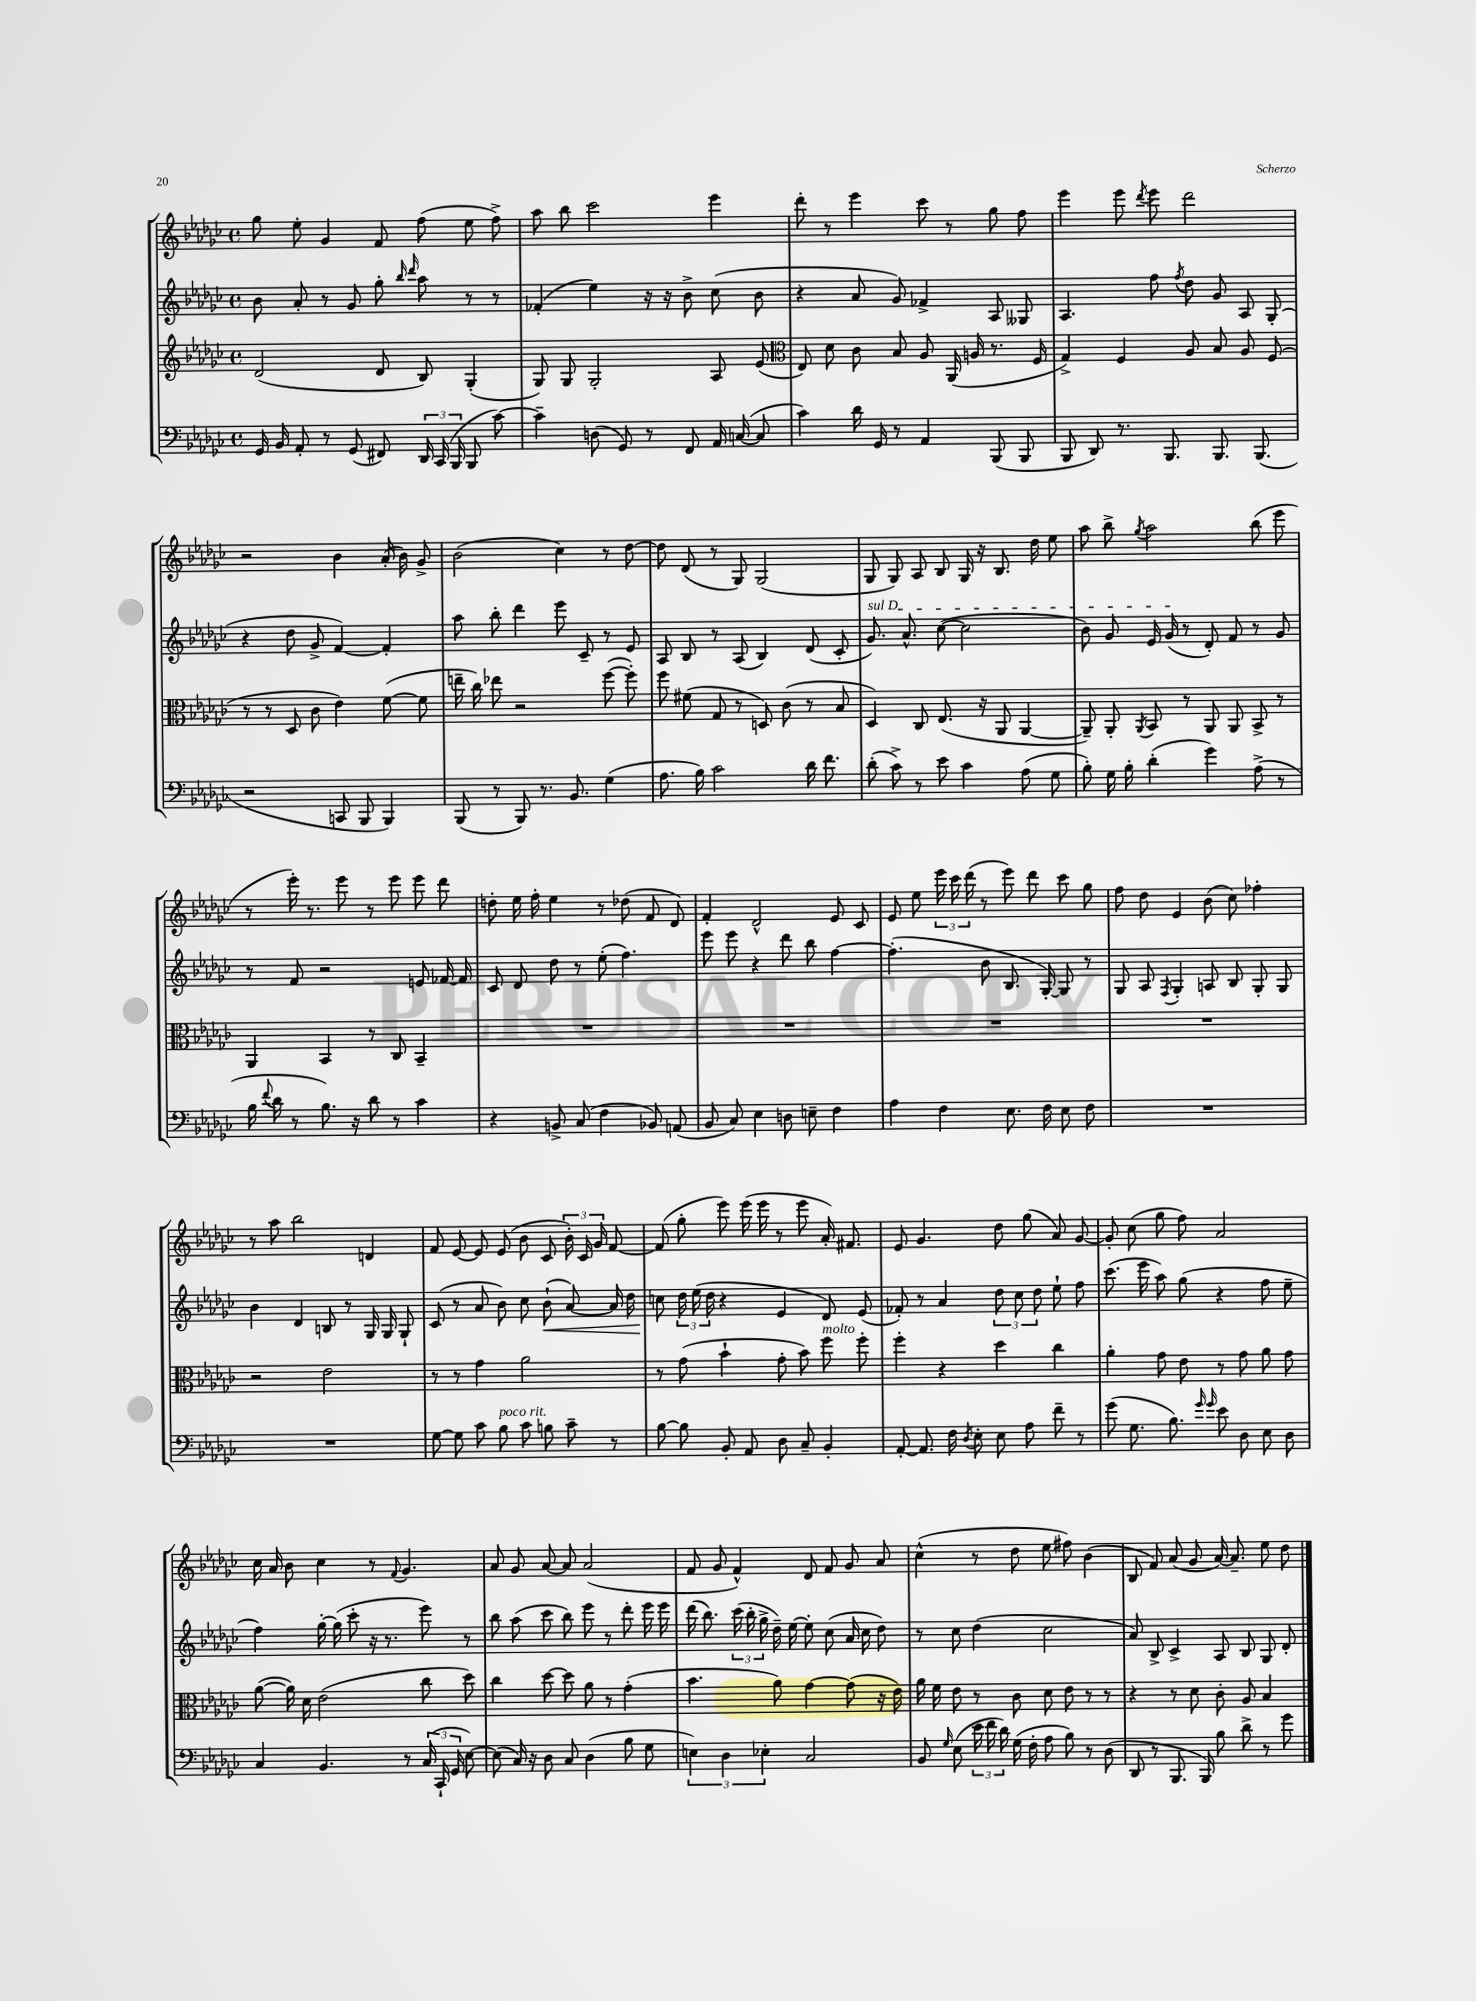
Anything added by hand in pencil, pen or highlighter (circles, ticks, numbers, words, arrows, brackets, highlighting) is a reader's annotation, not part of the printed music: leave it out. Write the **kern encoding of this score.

**kern	**kern	**kern	**kern
*staff4	*staff3	*staff2	*staff1
*clefF4	*clefG2	*clefG2	*clefG2
*k[b-e-a-d-g-c-]	*k[b-e-a-d-g-c-]	*k[b-e-a-d-g-c-]	*k[b-e-a-d-g-c-]
*M4/4	*M4/4	*M4/4	*M4/4
*met(c)	*met(c)	*met(c)	*met(c)
16GG-/	(2d-/	8b-\	8gg-\
16BB-/	.	.	.
8AA-'/	.	8a-'/	8ee-'\
8r	.	8r	4g-/
(8GG-/	.	8g-/	.
8FF#/)	8d-/	8gg-'\	8f/
.	.	16qqbb-/	.
.	.	16qqddd-/	.
24DD-/	8B-/)	8aa-\	(8ff\
(24CC-/	.	.	.
24BBB-/	.	.	.
8BBB-/	(4G-'/	8r	8ee-\
[8c-\)	.	8r	8ff^\)
=	=	=	=
4c-~\]	8G-/)	(4f-'/	8aa-\
.	8G-/	.	8bb-\
(8D\	2G-'/	4ee-\)	2ccc-\
8GG-/)	.	.	.
8r	.	16r	.
.	.	16r	.
8FF/	.	8b-^\	.
16AA-/	8A-/	(8cc-\	4eee-\
([16C/	.	.	.
8C/]	(8e-/	8b-\	.
=	=	=	=
*	*clefC3	*	*
4c-\)	8E-/)	4r	8ddd-'\
.	8d-\	.	8r
16d-\	8c-\	8a-/	4eee-\
16GG-/	.	.	.
8r	8B-/	8g-/)	.
4AA-/	8A-/	4f-^/	8ccc-\
.	(16AA-/	.	8r
.	16A/	.	.
(8BBB-/	8.r	8A-/	8gg-\
8BBB-/	.	8G--/	8ff\
.	16F/	.	.
=	=	=	=
8BBB-/	4G-^/)	4.A-/	4eee-\
8DD-/)	.	.	.
8.r	4F/	.	8eee-\
.	.	.	8qddd-/
.	.	8ff\	8eee-\
8.BBB-/	.	.	.
.	.	8qff/	.
.	8A-/	8dd-\	2ddd-\
8.BBB-/	8B-/	8g-/	.
.	8A-/	8A-/	.
(8.BBB-/	.	.	.
.	(8F/	(8G-'/	.
=	=	=	=
2r	8r	4r	2r
.	8r	.	.
.	8D-/	8dd-\	.
.	8c-\	8g-^/	.
8CC/	4e-\)	[4f/)	4b-\
8BBB-/	.	.	.
4BBB-/)	([8f\	4f'/]	(16a-'/
.	.	.	16b-\)
.	8f\]	.	8g-^/
=	=	=	=
(8BBB-/	16ee~\	8aa-\	(2b-\
.	16cc-\)	.	.
8r	8ee-\	8bb-'\	.
8BBB-/)	2r	4ddd-\	.
8.r	.	.	.
.	.	8eee-\	4cc-\)
8.BB-/	.	.	.
.	.	8c-~/	.
(4G-\	([8ff\	8r	8r
.	8ff'\])	8e-/	[8dd-\
=	=	=	=
8.A-\	8ff\	8A-/	8dd-\]
.	(8f#\	8B-/	(8d-/
16B-\)	.	.	.
2c-\	8G-/	8r	8r
.	8r	(8A-/	8G-/)
.	8D/)	4B-/)	(2G-/
.	(8c-\	.	.
16d-\	8r	(8d-/	.
8.f\	.	.	.
.	8B-/	8c-'/	.
=	=	=	=
(8d-'\	4D-/)	8.g-/)	8G-/
8c-^\)	.	.	8G-/)
.	.	8.a-^^/	.
8r	8C-/	.	8A-/
8e-\	(8.E-/	([8cc-\	8B-/
4c-\	.	2cc-\]	16G-/
.	16r	.	16r
.	8AA-/	.	8.B-/
(8A-\	[4AA-/	.	.
.	.	.	16dd-\
8G-\	.	.	8ee-\
=	=	=	=
8B-'\)	8AA-~/])	8b-\)	8aa-\
16G-\	8AA-'/	8g-/	8bb-^\
16B-'\	.	.	.
.	8qAA-/	.	8qgg-/
(4d-'\	8BB-/	16e-/	2aa-\
.	.	(16g-/	.
.	8r	8r	.
4g-\)	8AA-/	8d-'/)	.
.	8AA-/	8f/	.
(8A-^\	8BB-^/	8r	(8bb-\
8r	8r	8g-/	8eee-\
=	=	=	=
16B-\	4AA-/	8r	8r
8qqf/	.	.	.
16d-\	.	.	.
8r	.	8f/	16eee-'\)
.	.	.	8.r
8.B-\)	4BB-/	2r	.
.	.	.	8eee-\
16r	.	.	.
8d-\	8r	.	8r
8r	8C-/	.	8eee-\
4c-\	4BB-~/	8e/	8eee-\
.	.	[16f-/	8ddd-\
.	.	16f-/]	.
=	=	=	=
4r	1r	8c-/	8dd'\
.	.	8d-/	16ee-\
.	.	.	16ff'\
8BB^/	.	8dd-\	4ee-\
(8C-/	.	8r	.
4F\	.	(8ee-'\	8r
.	.	4.ff\)	(8dd-\
8BB-/)	.	.	8f/
(8AA/	.	.	8d-/)
=	=	=	=
8BB-/	1r	8eee-\	4f'/
8C-/)	.	8eee-\	.
4E-\	.	4r	2d-^^/
8D\	.	8ddd-\	.
8E~\	.	8bb-\	.
4F\	.	[4ff\	8e-/
.	.	.	8c-/
=	=	=	=
4A-\	1r	(4.ff'\]	8e-/
.	.	.	8ee-\
4F\	.	.	24eee-\
.	.	.	24ccc-\
.	.	.	(24ddd-\
.	.	8b-\	8r
8.E-\	.	8.B-/	8eee-\)
.	.	.	8ddd-\
16F\	.	[16G-'/)	.
8E-\	.	8G-/]	8ccc-\
8F\	.	8r	8gg-\
=	=	=	=
1r	1r	8G-/	8ff\
.	.	8A-/	8dd-\
.	.	8qF/	.
.	.	4G-'/	4e-/
.	.	8A/	(8b-\
.	.	8B-/	8cc-\)
.	.	8G-'/	4ff-'\
.	.	8G-/	.
=	=	=	=
1r	2r	4b-\	8r
.	.	.	8aa-\
.	.	4d-/	2bb-\
.	2e-\	8B/	.
.	.	8r	.
.	.	16G-/	4d/
.	.	16G-/	.
.	.	8G-`/	.
=	=	=	=
[8G-\	8r	(8c-/	8f/
8G-\]	8r	8r	[8e-/
8c-\	4g-\	8a-/	8e-/]
8B-\	.	8b-\)	(8e-/
8c-\	2a-\	8cc-\	8b-\
8B\	.	(8b-`\	8c-/
8c-~\	.	[8a-/)	24b-'\)
.	.	.	24c-/
.	.	.	24g-/
8r	.	16a-/]	[8f/
.	.	16dd-\	.
=	=	=	=
[8B-\	8r	8cc\	(8f/]
8B-\]	(8g-\	24dd-\	8gg-'\
.	.	(24ee-\	.
.	.	24dd-\	.
8BB-'/	4b-`\	4r	8eee-\)
8AA-/	.	.	(16eee-\
.	.	.	16eee-\
8D-\	8g-'\	4e-/	8r
8C-~/	8b-\)	.	8eee-\
4BB-'/	8ff\	8d-/)	16a-'/)
.	.	.	8.f#/
.	8ff'\	(8e-/	.
=	=	=	=
[8AA-'/	4ff'\	8f-'/)	8e-/
8.AA-/]	.	8r	4.g-/
.	4r	4a-/	.
16F\	.	.	.
8qD-/	.	.	.
8E-'\	.	.	.
8E-\	4dd-\	12dd-\	8dd-\
.	.	12cc-\	.
8A-\	.	.	(8gg-\
.	.	12dd-\	.
8f~\	4cc-\	8ee-`\	8a-/)
8r	.	8ff\	[8g-/
=	=	=	=
(8g-\	4a-'\	(8.ccc-\	8g-'/]
8.G-\	.	.	(8cc-\
.	.	16eee-\	.
.	8g-\	8aa-\)	8gg-\
8.B-\)	.	.	.
.	8e-\	(8gg-\	8ff\)
16qqg-/	.	.	.
16qqg-/	.	.	.
8e-\	8r	4r	2a-/
8D-\	8g-\	.	.
8E-\	8a-\	8ff\	.
8D-\	8g-\	8ee-~\	.
=	=	=	=
4C-/	([8a-\	4ff\)	16cc-\
.	.	.	16a-/
.	16a-\])	.	8b-\
.	16d-\	.	.
4.BB-/	(2e-\	[16gg-'\	4cc-\
.	.	(16gg-\]	.
.	.	8ccc-'\	.
.	.	16r	8r
.	.	8.r	.
.	.	.	8qqf/
8r	.	.	4.g-/
(24C-/	8cc-\	8eee-\)	.
24CC-`/	.	.	.
24GG-/	.	.	.
[8E-\)	8dd-\)	8r	.
=	=	=	=
(8E-\]	4cc-\	8bb-\	8a-/
16C-/)	.	(8aa-\	8g-/
16r	.	.	.
8D-\	[8dd-\	8ccc-\	[8a-/
8C-/	8dd-\]	8bb-\)	8a-/]
(4D-\	8a-\	8eee-\	(2a-/
.	8r	8r	.
8B-\	(4g-'\	8ddd-'\	.
8G-\	.	16eee-\	.
.	.	16eee-\	.
=	=	=	=
6E\)	4.b-\	(16ddd-\	8f/
.	.	8.bb-\)	.
.	.	.	8g-/
6D-\	.	.	.
.	.	(24ccc-\	4f^^/)
.	.	24bb-'\	.
6E-'\	.	24gg-^\	.
.	8a-\)	16dd-~\)	.
.	.	[16ee-\	.
2C-/	[4g-\	8ee-'\]	8d-/
.	.	(8cc-\	8f/
.	(8g-\]	16a-/	8g-/
.	.	16cc-\	.
.	16r	8dd-\)	8a-/
.	16e-\)	.	.
=	=	=	=
8BB-/	16a-\	8r	(4cc-^^\
.	16f\	.	.
16qqG-/	.	.	.
(8E-\	8e-\	8cc-\	.
24e-\	8r	(4dd-\	8r
24f\	.	.	.
24d-\)	.	.	.
(16G-\	8c-\	.	8dd-\
16F'\	.	.	.
8A-\	8d-\	2cc-\	8ee-\
8B-\)	8e-\	.	8ff#\)
8r	8r	.	(4b-\
(8D-\	8r	.	.
=	=	=	=
8DD-/	4r	8a-/)	8B-/
8r	.	8B-^/	8f/)
8.BBB-/	8r	4c-^/	(8a-/
.	8d-\	.	8g-/
16BBB-/)	.	.	.
8B-\	8c-'\	8A-/	[16a-/)
.	.	.	8.a-~/]
8d-^\	8A-/	8B-/	.
8r	4B-/	8G-/	8ee-\
8g-\	.	8d-'/	8dd-\
==	==	==	==
*-	*-	*-	*-
